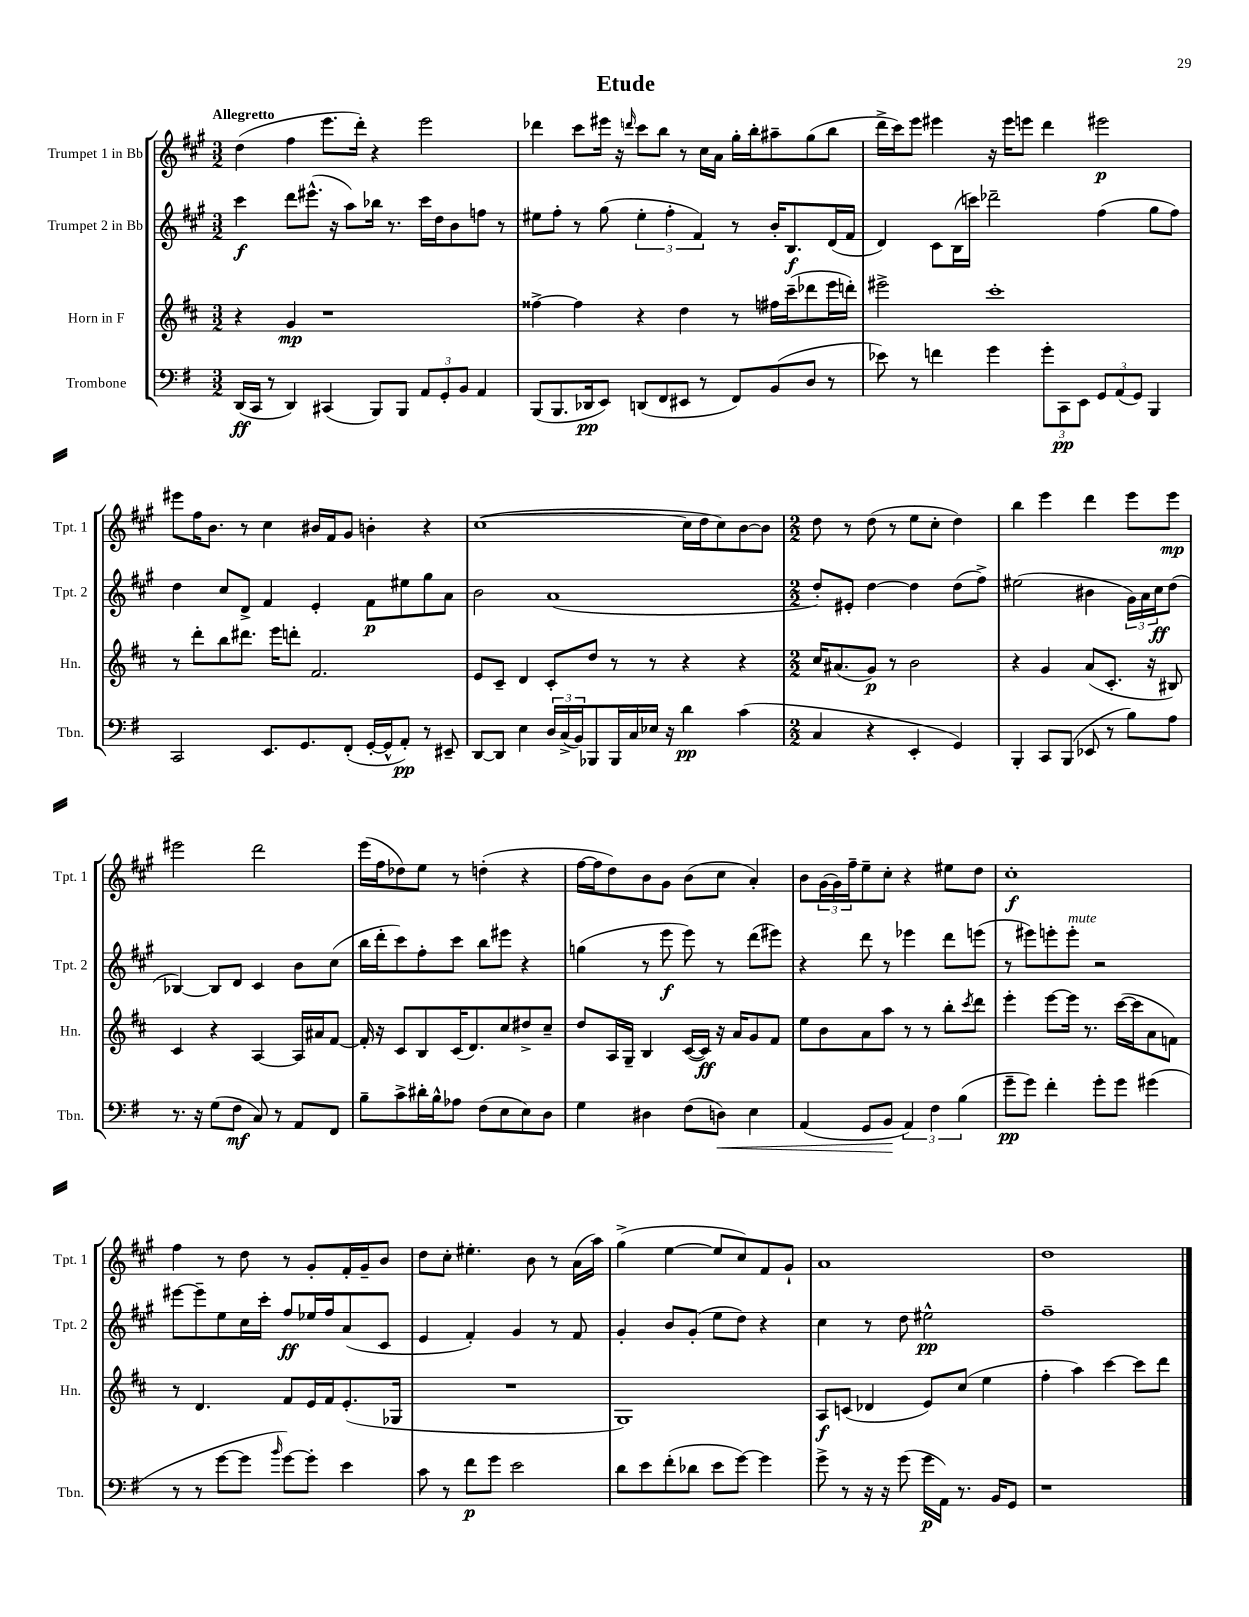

**kern	**kern	**kern	**kern
*staff4	*staff3	*staff2	*staff1
*clefF4	*clefG2	*clefG2	*clefG2
*k[f#]	*k[f#c#]	*k[f#c#g#]	*k[f#c#g#]
*M3/2	*M3/2	*M3/2	*M3/2
(16DD	4r	4ccc#	(4dd
16CC	.	.	.
8r	.	.	.
4DD)	4g	8ddd	4ff#
.	.	(8.eee#^^	.
(4CC#	1r	.	8.eee
.	.	16r	.
.	.	8aa)	.
.	.	.	16ddd')
8BBB)	.	16bb-	4r
.	.	8.r	.
8BBB	.	.	.
12AA	.	16ccc#	2eee
.	.	16dd	.
12GG'	.	.	.
.	.	8b	.
12BB	.	.	.
4AA	.	8ff	.
.	.	8r	.
=	=	=	=
(8BBB	[4ff##^	8ee#	4ddd-
8.BBB	.	8ff#'	.
.	4ff##]	8r	8ccc#
16DD-	.	.	.
8EE)	.	(8gg#	16eee#
.	.	.	16r
.	.	.	16qqddd
(8DD	4r	6ee#'	8ccc#
8FF#	.	.	8bb
.	.	6ff#'	.
8EE#	4dd	.	8r
.	.	6f#)	.
8r	.	.	16cc#
.	.	.	16a
8FF#)	8r	8r	16gg#'
.	.	.	16bb'
(8BB	16ff#	16b'	8aa#~
.	(16ccc#~	8.B	.
8D	8ddd-	.	(8gg#
8r	16eee	(16d	8bb
.	16ddd')	16f#	.
=	=	=	=
8e-)	2eee#^	4d)	16ddd^
.	.	.	16ccc#)
8r	.	.	8eee
4f	.	8c#	4eee#
.	.	(16B	.
.	.	16ccc)	.
4g	1ccc#'	2ddd-~	16r
.	.	.	16eee#
.	.	.	8eee
12g'	.	.	4ddd
12CC	.	.	.
12EE	.	.	.
12GG	.	(4ff#	2eee#
(12AA	.	.	.
12GG)	.	.	.
4BBB	.	8gg#	.
.	.	8ff#)	.
=	=	=	=
2CC	8r	4dd	8eee#
.	8ddd'	.	16ff#
.	.	.	8.b
.	8bb	8cc#	.
.	8.ddd#	8d^	8r
8.EE	.	4f#	4cc#
.	16eee	.	.
.	8ddd'	.	.
8.GG	.	.	.
.	2.f#	4e'	16b#
.	.	.	16f#
(8FF#'	.	.	8g#
[16GG'	.	8f#	4b'
16GG^^]	.	.	.
8AA')	.	8ee#	.
8r	.	8gg#	4r
8EE#~	.	8a	.
=	=	=	=
[8DD	8e	2b	([1cc#
8DD]	8c#~	.	.
4E	4d	.	.
24D	8c#'	(1a	.
(24C^	.	.	.
24BB)	.	.	.
8BBB-	8dd	.	.
16BBB-	8r	.	.
16C	.	.	.
16E-	8r	.	.
16r	.	.	.
4d	4r	.	16cc#]
.	.	.	16dd
.	.	.	8cc#)
(4c	4r	.	[8b
.	.	.	8b]
=	=	=	=
*M2/2	*M2/2	*M2/2	*M2/2
4C	16cc#	8dd')	8dd
.	(8.a#	.	.
.	.	8e#'	8r
4r	8g)	[4dd	(8dd
.	8r	.	8r
4EE'	2b	4dd]	8ee
.	.	.	8cc#'
4GG)	.	(8dd	4dd)
.	.	8ff#^)	.
=	=	=	=
4BBB'	4r	(2ee#	4bb
8CC	4g	.	4eee
(8BBB	.	.	.
8EE-	(8a	4b#	4ddd
8r	8.c#'	.	.
8B)	.	24g#)	8eee
.	.	24a	.
.	16r	.	.
.	.	24cc#	.
8A	8B#)	(8dd	8eee
=	=	=	=
8.r	4c#	[4B-)	2eee#
16r	.	.	.
(8G	4r	8B-]	.
8F#	.	8d	.
8C)	[4A	4c#	2ddd
8r	.	.	.
8AA	16A]	8b	.
.	16a#	.	.
8FF#	[8f#	(8cc#	.
=	=	=	=
8B~	16f#']	16bb	(16eee
.	16r	16ddd'	16ff#
8c^	8c#	8ccc#)	8dd-)
16d#'	8B	8ff#'	8ee
16B^^	.	.	.
8A-	(16c#	8ccc#	8r
.	8.d)	.	.
(8F#	.	8bb	(4dd'
8E	8cc#	8eee#	.
8E)	8dd#^	4r	4r
8D	8cc#~	.	.
=	=	=	=
4G	8dd	(4gg	[16ff#
.	.	.	16ff#]
.	16A	.	8dd)
.	16G~	.	.
4D#	4B	8r	8b
.	.	8eee	8g#
(8F#	([16c#	8eee)	(8b
.	16c#])	.	.
8D)	16r	8r	8cc#
.	16a	.	.
4E	8g	(8ddd	4a')
.	8f#	8eee#)	.
=	=	=	=
(4AA	8ee	4r	8b
.	8b	.	(24g#
.	.	.	24g#)
.	.	.	24ff#~
8GG	8a	8ddd	8ee~
8BB	8aa	8r	8cc#'
6AA)	8r	4eee-	4r
.	8r	.	.
6F#	.	.	.
.	8bb'	8ddd	8ee#
(6B	.	.	.
.	8qccc#	.	.
.	8ddd	(8eee	8dd
=	=	=	=
8g~	4eee'	8r	1cc#'
8g)	.	8eee#)	.
4f#'	[8eee	8eee'	.
.	16eee]	8eee'	.
.	8.r	.	.
8g'	.	2r	.
8g	([16ccc#	.	.
.	16ccc#]	.	.
(4g#	8a	.	.
.	8f)	.	.
=	=	=	=
8r	8r	[8eee#	4ff#
8r	4.d	8eee#~]	.
[8g	.	8ee	8r
8g]	.	16cc#	8dd
.	.	16ccc#'	.
16qqb	.	.	.
[8g)	8f#	8ff#	8r
8g']	16e	16ee-	8g#'
.	16f#	16ff#	.
4e	(8.e'	(8a	16f#'
.	.	.	16g#~
.	.	8c#	8b
.	16G-	.	.
=	=	=	=
8c	1r	4e	8dd
8r	.	.	8cc#'
8f#	.	4f#')	4.ee#'
8g	.	.	.
2e	.	4g#	.
.	.	.	8b
.	.	8r	8r
.	.	8f#	(16a
.	.	.	16aa)
=	=	=	=
8d	1G)	4g#'	(4gg#^
8e	.	.	.
(8f#'	.	8b	[4ee
8d-	.	(8g#'	.
8e	.	8ee	8ee]
[8g)	.	8dd)	8cc#)
4g]	.	4r	8f#
.	.	.	8g#`
=	=	=	=
8g^	8A	4cc#	1a
8r	(8c	.	.
16r	4d-	8r	.
16r	.	.	.
(8g	.	8dd	.
16g	8e)	2ee#^^	.
16AA)	.	.	.
8.r	(8cc#	.	.
.	4ee	.	.
16BB	.	.	.
8GG	.	.	.
=	=	=	=
1r	4ff#'	1ff#~	1dd
.	4aa)	.	.
.	[4ccc#	.	.
.	8ccc#]	.	.
.	8ddd	.	.
==	==	==	==
*-	*-	*-	*-
